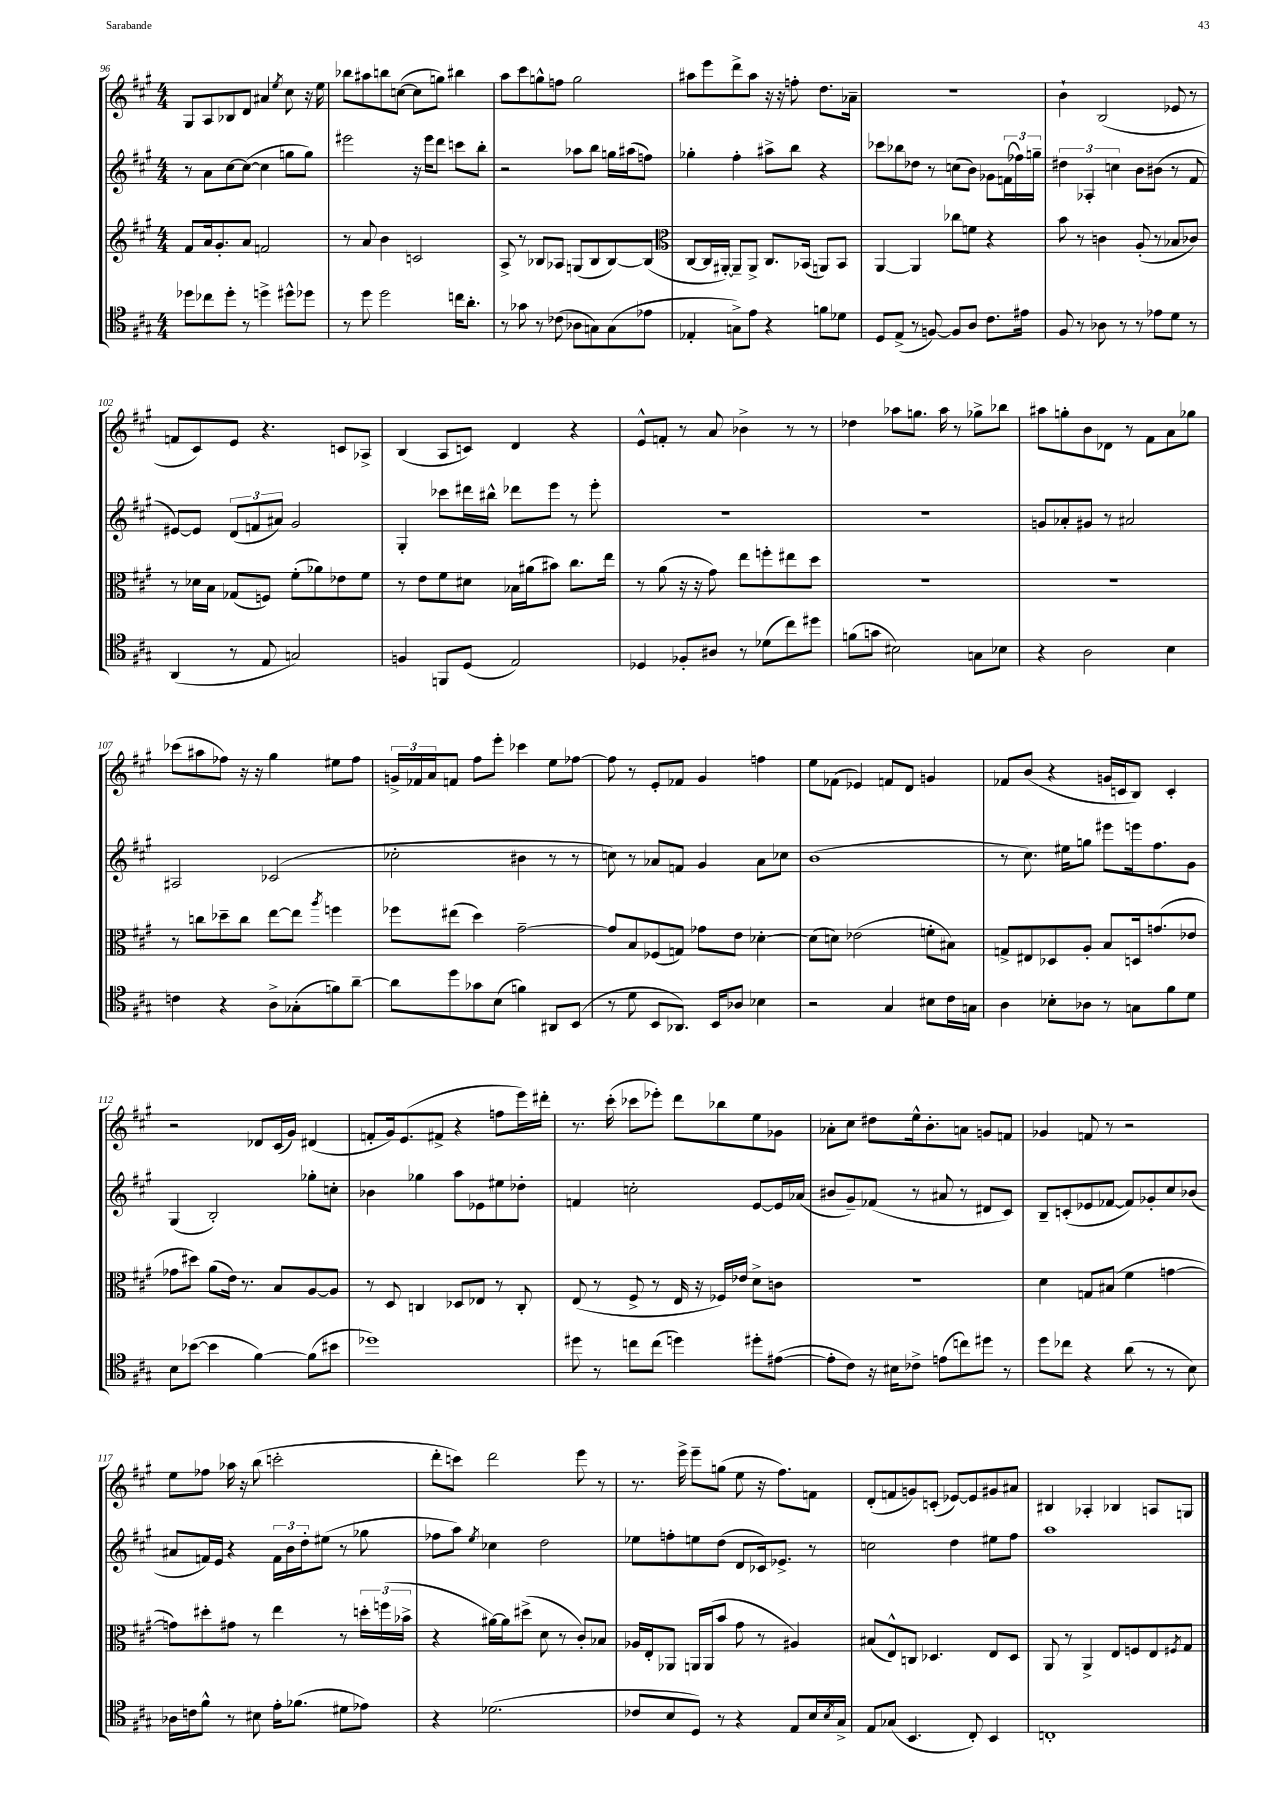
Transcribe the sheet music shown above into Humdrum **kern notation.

**kern	**kern	**kern	**kern
*part4	*part3	*part2	*part1
*staff4	*staff3	*staff2	*staff1
*clefC4	*clefG2	*clefG2	*clefG2
*k[f#c#g#]	*k[f#c#g#]	*k[f#c#g#]	*k[f#c#g#]
*M4/4	*M4/4	*M4/4	*M4/4
=96	=96	=96	=96
8dd-X\L	8f#/L	8r	8G#/L
8cc-X\	16a/k	8a\L	8A/
.	8.g#'/	.	.
8dd-'\J	.	[8cc#\	8B-X/
8r	8a/J	(8cc#\J_	8d/J
4ddn^\	2fn/	4cc#\]	4a#X/
.	.	.	8qee/
8dd#X^^\L	.	8ggn\L	8cc#\
8dd-X\J	.	8gg\J)	16r
.	.	.	16ee\
=97	=97	=97	=97
8r	8r	2eee#X\	8bb-X\L
8dd\	8a/	.	8aa#X\
2dd\	4b\	.	8bbn\
.	.	.	([8ccn\J
.	2cn/	16r	8cc\L]
.	.	16eee#\KL	.
.	.	8ddd\J	8ggn\J)
16ccn\KL	.	8cccn\L	4bb#X\
8.a'\J	.	.	.
.	.	8bb'\J	.
=98	=98	=98	=98
8r	8A^/	2r	8aa\L
8g-X\	8r	.	8ccc#\
8r	8B-X/L	.	8ggn^^\
(8c-X\	8A-X/J	.	8ffn\J
8A-X\L	(8Gn/L	8aa-X\L	2gg\
8Gn\)	8B-/	8bb\J	.
(8G\	[8B-/)	16ggn\LL	.
.	.	(16aa#X\J	.
8e-X\J	(8B-/J]	8ffn\J)	.
=99	=99	=99	=99
*	*clefC3	*	*
4E-X'/	[8C#/L	4gg-X'\	8aa#X\L
.	16C#/L]	.	8eee\
.	[16AA#X'/JJ)	.	.
8Gn^\L)	8AA#~/L]	4ff#'\	8ddd^\
8e\J	8AA#^/J	.	8aa#\J
4r	8.C#/L	8aa#X^\L	16r
.	.	.	16r
.	.	8bb\J	8ffn'\
.	(16BB-X/Jk	.	.
8fn\L	8AAn/L)	4r	8.dd\L
8d-X\J	8BB-/J	.	.
.	.	.	16a-X~\Jk
=100	=100	=100	=100
8D/L	[4AA/	8ccc-X\L	1r
(8E^/J	.	8bb-X\	.
8r	4AA/]	8dd-X\J	.
[8Fn/)	.	8r	.
8F/L]	8cc-X\L	(8ccn\L	.
8A/J	8fn\J	8b\J)	.
8.c#\L	4r	8g-X\L	.
.	.	(24fn\L	.
.	.	24ff-X\)	.
16e#X\Jk	.	.	.
.	.	24ggn~\JJ	.
=101	=101	=101	=101
8F#/	8b\	6dd#X\	4b`\
8r	8r	.	.
.	.	6A-X'/	.
8A-X\	4cn\	.	(2B/
.	.	6ccn\	.
8r	.	.	.
8r	(8A'/	8b\L	.
8e-X\L	8r	(8b#X\J	.
8d\J	8B-X/L	8r	8e-X/
8r	8c-X/J)	8f#/	8r
!!LO:LB:g=z
=102	=102	=102	=102
(4AA/	8r	[8e#X/L)	8fn/L
.	16d-X\LL	8e#/J]	8c#/)
.	16B\JJ	.	.
8r	(8G-X/L	(12d/L	8e/J
.	.	12fn/	.
8E/	8Fn/J)	.	4.r
.	.	12a#X/J)	.
2Gn/)	(8f#'\L	2g#/	.
.	8a-X\)	.	.
.	8e-X\	.	8cn/L
.	8f#\J	.	8A-X^/J
=103	=103	=103	=103
4Fn/	8r	4G#'/	(4B/
.	8e\L	.	.
8FFn/L	8f#\	8ccc-X\L	8A/L
(8D/J	8d#X\J	16ddd#X\L	8cn/J)
.	.	16bb#X^^\JJ	.
2E/)	16B-X\LL	8ddd-X\L	4d/
.	(16a#X\J	.	.
.	8b#X\J)	8eee\J	.
.	8.cc#\L	8r	4r
.	.	8eee'\	.
.	16ee\Jk	.	.
=104	=104	=104	=104
4D-X/	8r	1r	8e^^/L
.	(8a\	.	8fn'/J
8F-X'/L	16r	.	8r
.	16r	.	.
8A#X/J	8g#\)	.	8a/
8r	8ee\L	.	4b-X^\
(8d-X\L	8ffn'\	.	.
8cc#\)	8ee#X\	.	8r
8dd#X\J	8dd\J	.	8r
=105	=105	=105	=105
(8fn\L	1r	1r	4dd-X\
8gn\J	.	.	.
2B#X\)	.	.	8aa-X\L
.	.	.	8.ggn\J
.	.	.	16aa-\
.	.	.	8r
8Gn\L	.	.	8gg-X^\L
8B-X\J	.	.	8bb-X\J
=106	=106	=106	=106
4r	1r	8gn/L	8aa#X\L
.	.	8a-X'/	8ggn'\
2A\	.	8g#X/J	8b\
.	.	8r	8d-X\J
.	.	2a#X/	8r
.	.	.	8f#\L
4B\	.	.	8a\
.	.	.	8gg-X\J
!!LO:LB:g=z
=107	=107	=107	=107
4cn\	8r	2A#X/	(8ccc-X\L
.	8ccn\L	.	8aa#X\
4r	8dd-X~\	.	8ff-X\J)
.	8cc\J	.	16r
.	.	.	16r
8A^\L	[8ee\L	(2c-X/	4gg#\
(8G-X'\	8ee\J]	.	.
.	8qaa/	.	.
8fn\)	4ffn\	.	8ee#X\L
[8a~\J	.	.	8ff-\J
=108	=108	=108	=108
8a\L]	8ff-X\L	2cc-X'\	24gn^/LL
.	.	.	24f-X/
.	.	.	24a/J
8dd\	(8ee#X\J	.	8fn/J
8g-X\	4dd\)	.	8ff#\L
(8B\J	.	.	8eee'\J
4fn\)	[2g#~\	4b#X\	4ccc-X\
8AA#X/L	.	8r	8ee\L
(8BB/J	.	8r	[8ff-X\J
=109	=109	=109	=109
8r	8g#/L]	8ccn\)	8ff-\]
8d\	8B/	8r	8r
8BB/L	(8F-X/	8a-X/L	8e'/L
8.AA-X/J)	8Gn/J)	8fn/J	8f-X/J
.	8g-X\L	4g#/	4g#/
16BB/KL	.	.	.
8A-X/J	8e\J	.	.
4B-X\	[4d-X'\	8a-\L	4ffn\
.	.	8cc-X\J	.
=110	=110	=110	=110
2r	(8d-\L]	(1b	8ee\L
.	8dn\J)	.	(8f-X\J
.	(2e-X\	.	4e-X/)
4G#/	.	.	8fn/L
.	.	.	8d/J
8B#X\L	8fn'\L	.	4gn/
16c#\L	8B#X\J)	.	.
16Gn\JJ	.	.	.
=111	=111	=111	=111
4A\	8Gn^/L	8r	8f-X/L
.	8E#X/	8.cc#\)	(8b/J
8B-X'\L	8D-X/	.	4r
.	.	16ee#X\KL	.
8A-X\J	8A'/J	8ggn\J	.
8r	8B/L	8eee#X\L	16gn/LL
.	.	.	16cn/J
8Gn\L	16Dn/k	16eeen\k	8B/J)
.	(8.gn/	8.ff#\	.
8f#\	.	.	4c'/
8d\J	8e-X/J	8g#\J	.
!!LO:LB:g=z
=112	=112	=112	=112
8B\L	8g-X\L	(4G#/	2r
([8b-X\J	8dd#X\J)	.	.
4b-\]	(8a\L	2B'/)	.
.	16e\Jk)	.	.
.	8.r	.	.
[4f#\)	.	.	8d-X/L
.	8B/L	.	(16c#/L
.	.	.	16g#/JJ)
(8f#\L]	[8A/	8gg-X'\L	(4d#X/
8b#X\J	8A/J]	8ccn'\J	.
=113	=113	=113	=113
1dd-X)	8r	4b-X\	8fn'/L
.	8D/	.	16g#/k)
.	.	.	(8.e/
.	4Cn/	4gg-X\	.
.	.	.	8f#X^/J
.	8D-X/L	8aa\L	4r
.	8E-X/J	8e-X\	.
.	8r	8ee#X\	8ffn\L
.	8C'/	8dd-X'\J	16eee\L)
.	.	.	16ddd#X'\JJ
=114	=114	=114	=114
8dd#X\	(8E/	4fn/	8.r
8r	8r	.	.
.	.	.	(16ccc#'\
8ccn\L	8F#^/	2ccn'\	8ccc-X\L
(8cc\J	8r	.	8eee-X'\J)
4ddn\)	16E/	.	8ddd\L
.	16r	.	.
.	16F-X/LL)	.	8bb-X\
.	16e-X/JJ	.	.
8dd#X'\L	8d^\L	[8e/L	8ee\
([8e#X\J	8cn\J	16e/L]	8g-X\J
.	.	(16a-X/JJ	.
=115	=115	=115	=115
8e#'\L]	1r	8b#X/L	8a-X'\L
8c#\J)	.	8g#~/)	8cc#\J
16r	.	(8f-X/J	8dd#X\L
16B#X\KL	.	.	.
8c-X^\J	.	8r	16ee^^\k
.	.	.	8.b'\
(8en\L	.	8a#X/	.
8ccn\)	.	8r	8an\J
8dd#X\J	.	8d#X/L	8gn/L
8r	.	8c#/J)	8fn/J
=116	=116	=116	=116
8dd\L	4d\	8B~/L	4g-X/
8cc-X\J	.	(8cn'/	.
4r	8Gn/L	8e-X/	8fn/
.	(8B#X/J	[8f-X/J	8r
(8a\	4f#\	8f-/L])	2r
8r	.	8g-X'/	.
8r	[4gn\	8cc#/	.
8B\)	.	(8b-X/J	.
!!LO:LB:g=z
=117	=117	=117	=117
16A-X\LL	8gn\L])	8a#X/L	8ee\L
16cn\J	.	.	.
8f#^^\J	8dd#X'\	16fn/L)	8ff-X\J
.	.	16e/JJ	.
8r	8g#X\J	4r	16aa-X\
.	.	.	16r
8B#X\	8r	.	(8bb\
16e'\KL	4ee\	24f\LL	2cccn'\
.	.	24b\	.
(8.f-X\J	.	.	.
.	.	24dd'\J	.
.	.	(8ee#X\J	.
8d#X\L	8r	8r	.
8e-X\J)	24ddn'\LL	8gg-X\	.
.	(24ffn\	.	.
.	24b-X^\JJ	.	.
=118	=118	=118	=118
4r	4r	8ff-X\L	8ddd'\L
.	.	8aa\J)	8cccn\J)
.	.	8qee/	.
(2.d-X\	[16a#X\LL)	4cc-X\	2ddd\
.	16a#\J]	.	.
.	(8dd#X^\J	.	.
.	8d\	2dd\	.
.	8r	.	.
.	8c#'/L)	.	8eee\
.	8B-X/J	.	8r
=119	=119	=119	=119
8c-X/L	16A-X/LL	8ee-X\L	8.r
.	16E'/J	.	.
8B/	8AA-X/J	8ffn'\	.
.	.	.	16eee^\
8D/J)	16AAn/LL	8een\	8eee~\L
.	(16AA/J	.	.
8r	8b/J	(8dd\J	(8ggn\J
4r	8g#\	8d/L	8ee\
.	8r	16c-X/k)	16r
.	.	8.e-X^/J	8.ff#\L)
8E/L	4A#X/)	.	.
16B/L	.	8r	8fn\J
8qB/	.	.	.
16G#^/JJ	.	.	.
=120	=120	=120	=120
8E/L	(8B#X/L	2ccn\	(8d'/L
(8G-X/J	8E^^/)	.	8fn/
4.BB/	8Cn/J	.	8gn/)
.	4.D-X/	.	(8cn'/J
.	.	4dd\	[8e-X/L)
8C#'/)	.	.	8e-/]
4BB/	8E/L	8ee#X\L	8g#X/
.	8D-/J	8ff#\J	8a#X/J
=121	=121	=121	=121
1Cn'	8AA/	1aa	4B#X/
.	8r	.	.
.	4AA^/	.	4A-X'/
.	8E/L	.	4B-X/
.	8Fn/	.	.
.	8E/	.	8An/L
.	8qF#X/	.	.
.	8G#/J	.	8Gn/J
==	==	==	==
*-	*-	*-	*-
